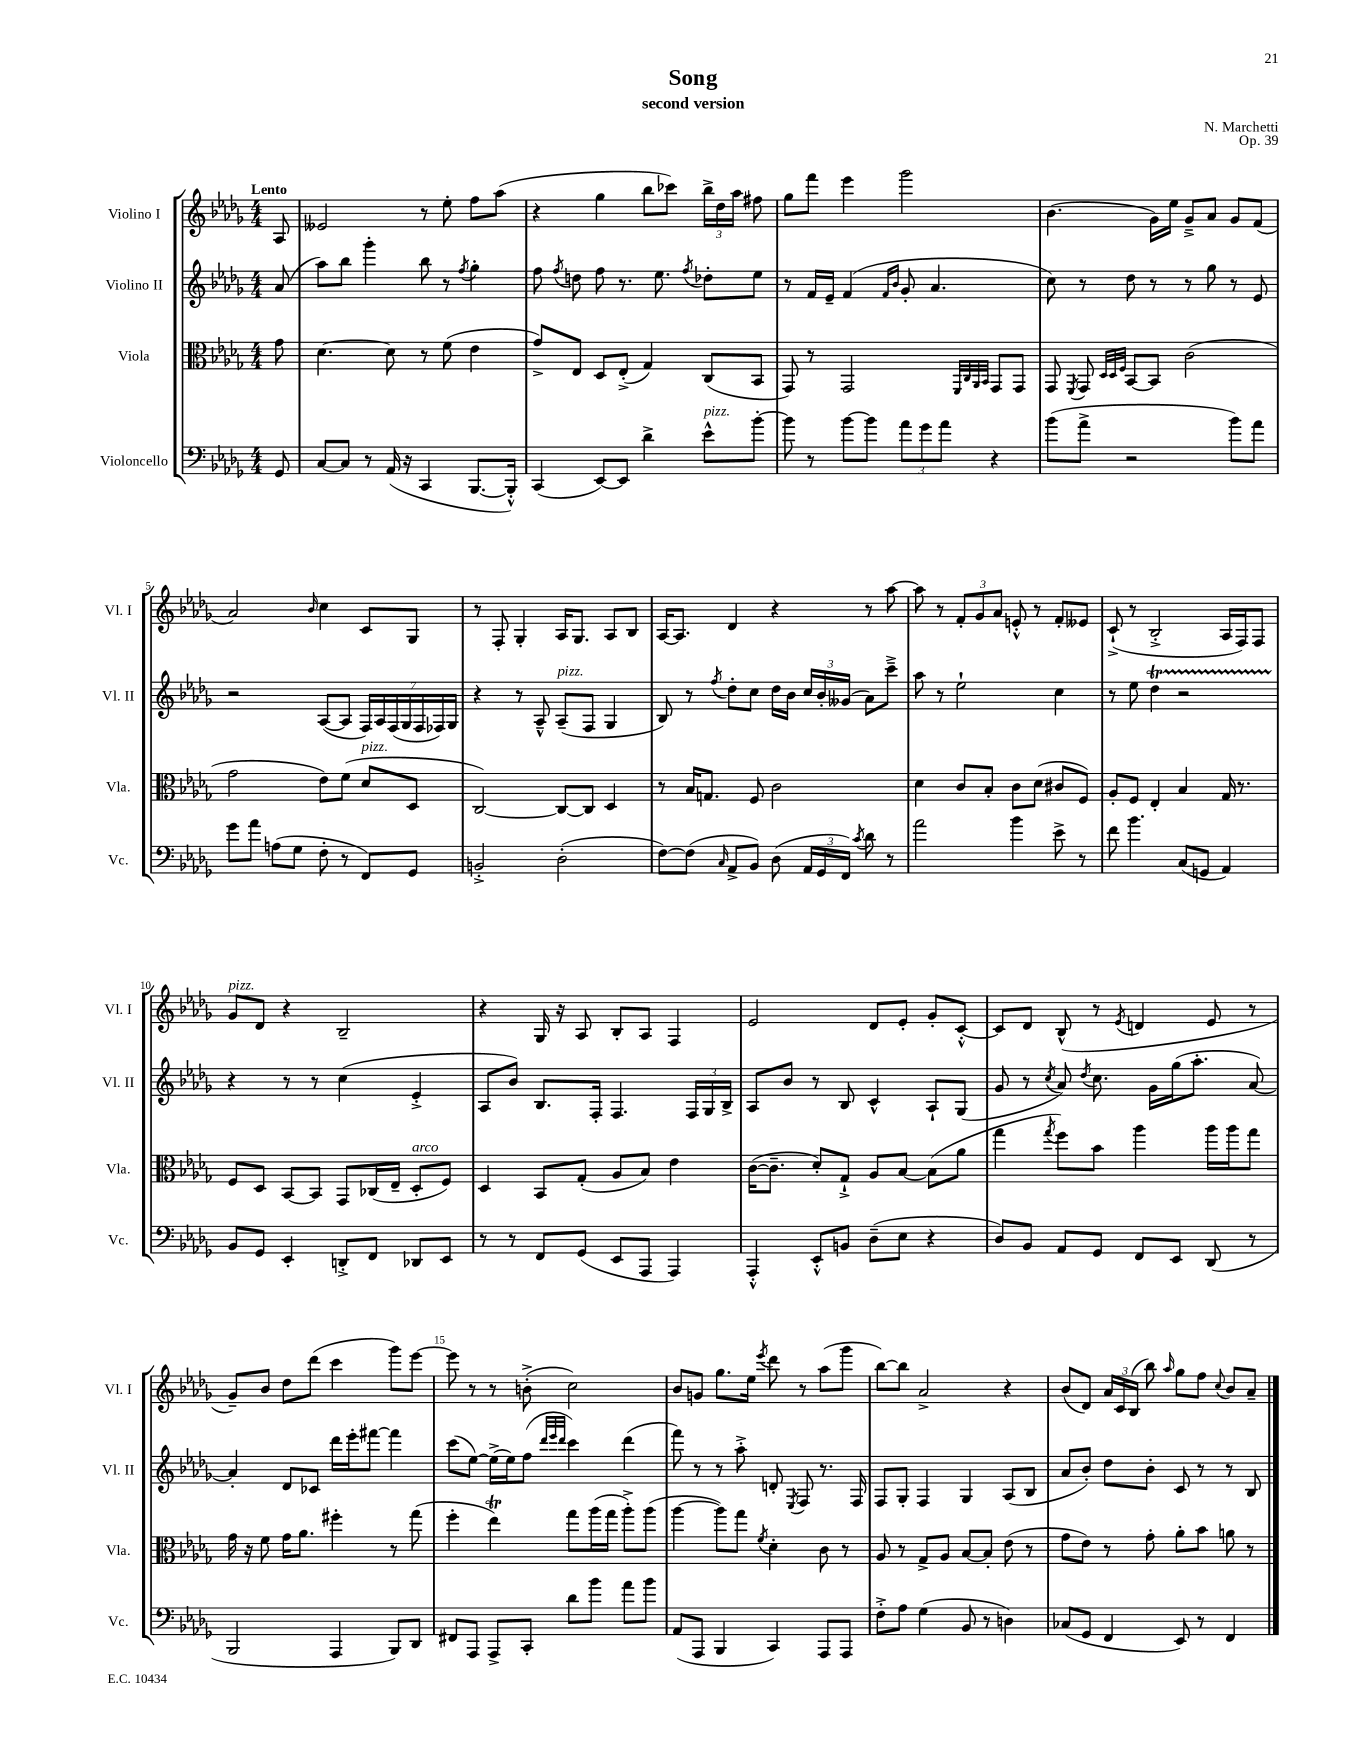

**kern	**kern	**kern	**kern
*staff4	*staff3	*staff2	*staff1
*clefF4	*clefC3	*clefG2	*clefG2
*k[b-e-a-d-g-]	*k[b-e-a-d-g-]	*k[b-e-a-d-g-]	*k[b-e-a-d-g-]
*M4/4	*M4/4	*M4/4	*M4/4
8GG-	8g-	(8a-	8A-
=	=	=	=
[8C	[4.d-	8aa-)	2e--
8C]	.	8bb-	.
8r	.	4ggg-'	.
(16AA-	8d-]	.	.
16r	.	.	.
4CC	8r	8bb-	8r
.	(8f	8r	8ee-'
.	.	8qff	.
[8.BBB-	4e-	4gg-'	8ff
.	.	.	(8aa-
16BBB-'^^])	.	.	.
=	=	=	=
(4CC	8g-^)	8ff	4r
.	.	8qff	.
.	8E-	8dd	.
[8EE-)	8D-	8ff	4gg-
8EE-]	(8E-'^	8.r	.
4d-^	4G-)	.	8bb-
.	.	8.ee-	.
.	.	.	8ccc-)
.	.	8qff	.
8e-^^	(8C	8dd-'	24bb-^
.	.	.	24dd-
.	.	.	24aa-
[8b-'	8BB-	8ee-	8ff#
=	=	=	=
8b-]	8GG-)	8r	8gg-
8r	8r	16f	8fff
.	.	16e-~	.
[8b-	2GG-	(4f	4eee-
8b-]	.	.	.
.	.	16qqf	.
.	.	16qqb-	.
12a-	.	8g-'	2ggg-
12g-	.	.	.
.	.	4.a-	.
12a-	.	.	.
.	32qqFF	.	.
.	32qqC	.	.
.	32qqAA-	.	.
.	32qqBB-	.	.
4r	8GG-	.	.
.	8GG-	.	.
=	=	=	=
(8b-	8GG-	8cc)	(4.b-
.	8qFF	.	.
8a-^	8GG-	8r	.
.	32qqD-	.	.
.	32qqD-	.	.
.	32qqF	.	.
2r	[8BB-	8dd-	.
.	8BB-]	8r	16g-)
.	.	.	16ee-
.	(2c	8r	8g-~^
.	.	8gg-	8a-
8b-)	.	8r	8g-
8a-	.	8e-	(8f
=	=	=	=
8g-	2g-	2r	2a-)
8a-	.	.	.
(8A	.	.	.
8G-	.	.	.
.	.	.	16qqb-
8F'	8e-)	([8A-	4cc
8r	(8f	8A-]	.
8FF)	8d-	28F)	8c
.	.	28A-	.
.	.	(28F	.
.	.	28G-	.
8GG-	8D-	.	8G-
.	.	28F	.
.	.	28F-)	.
.	.	28G-	.
=	=	=	=
2BB'^	[2C)	4r	8r
.	.	.	8F'
.	.	8r	4G-'
.	.	8A-~^^	.
(2D-'	8C_	(8A-~	16A-
.	.	.	8.G-
.	8C]	8F	.
.	4D-	4G-	8A-
.	.	.	8B-
=	=	=	=
[8F)	8r	8B-)	[16A-
.	.	.	8.A-]
(8F]	16B-	8r	.
.	8.G	.	.
16qqC	.	8qff	.
8AA-^	.	8dd-'	4d-
8BB-)	8F	8cc	.
(8D-	2c	16dd-	4r
.	.	16b-	.
24AA-	.	24cc	.
24GG-	.	24b-'	.
24FF)	.	(24g--	.
8qc	.	.	.
8d-	.	8a-)	8r
8r	.	8ccc~^	[8aa-
=	=	=	=
2a-	4d-	8aa-	8aa-]
.	.	8r	8r
.	8c	2ee-`	12f'
.	.	.	12g-
.	8B-'	.	.
.	.	.	12a-
4b-	8c	.	8e'^^
.	(8d-	.	8r
8e-^	8c#	4cc	8f'
8r	8F)	.	8e--
=	=	=	=
8f	8A-'	8r	(8c`^
4.b-	8F	8ee-	8r
.	4E-'	4dd-	2B-'^
(8C	4B-	2r	.
8GG	.	.	.
4AA-)	16G-	.	16A-
.	8.r	.	16F)
.	.	.	8F
=	=	=	=
8BB-	8F	4r	8g-
8GG-	8D-	.	8d-
4EE-'	[8BB-	8r	4r
.	8BB-]	8r	.
8DD'^	8GG-	(4cc	2B-~
8FF	(16C-	.	.
.	16E-~	.	.
8DD-	8D-'	4e-'^	.
8EE-	8F)	.	.
=	=	=	=
8r	4D-	8A-	4r
8r	.	8b-)	.
8FF	8BB-	8.B-	16G-
.	.	.	16r
(8GG-	(8G-'	.	8A-
.	.	16F'	.
8EE-	8A-	4.F	8B-'
8AAA-	8B-)	.	8A-
4AAA-)	4e-	.	4F
.	.	24F	.
.	.	24G-	.
.	.	24B-^	.
=	=	=	=
4AAA-'^^	([16c	8A-	2e-
.	8.c~]	.	.
.	.	8b-	.
8EE-'^^	8d-')	8r	.
8BB	8G-`^	8B-	.
(8D-~	8A-	4c^^	8d-
8E-	[8B-	.	8e-'
4r	(8B-]	8A-`	8g-'
.	8a-	(8G-	[8c'^^
=	=	=	=
8D-)	4gg-	8g-	8c]
8BB-	.	8r	8d-
.	8qgg-	8qcc	.
8AA-	8ff)	8a-)	(8B-^^
.	.	8qdd-	.
8GG-	8b-	8.cc	8r
.	.	.	8qe-
8FF	4aa-	.	4d
.	.	16g-	.
8EE-	.	(16gg-	.
.	.	8.aa-'	.
(8DD-	16aa-	.	8e-
.	16aa-	.	.
8r	8gg-	[8a-)	8r
=	=	=	=
2BBB-	16g-	4a-']	8g-~)
.	16r	.	.
.	8f	.	8b-
.	16g-	8d-	8dd-
.	8.a-	.	.
.	.	8c-	(8ddd-
4AAA-	4ff#'	16ddd-	4ccc
.	.	16eee-'	.
.	.	[8fff#	.
8BBB-)	8r	4fff#]	8ggg-)
8DD-	(8gg-	.	[8eee-
=	=	=	=
8FF#	4ff'	(8ccc	8eee-]
8AAA-	.	[8ee-)	8r
8AAA-^	4ee-)	(16ee-^]	8r
.	.	16ee-)	.
8CC'	.	(8ff	(8b'^
.	.	32qqddd-	.
.	.	32qqeee-	.
.	.	32qqddd-	.
8d-	8gg-	4ccc)	2cc)
8b-	(16aa-	.	.
.	16gg-	.	.
8a-	8aa-'^)	(4ddd-	.
8b-	(8aa-	.	.
=	=	=	=
(8AA-	[4aa-	8fff)	8b-
8AAA-	.	8r	8g
4BBB-	8aa-])	8r	8.gg-
.	8gg-	8aa-'^	.
.	.	.	16ee-
.	8qf	.	8qeee-
4CC)	4d-'	8d'	8ddd-
.	.	8qE-	.
.	.	8F	8r
8AAA-	8c	8.r	(8aa-
8AAA-	8r	.	8ggg-
.	.	16F	.
=	=	=	=
8F'^	8A-	8F	[8bb-)
8A-	8r	8G-'	8bb-]
(4G-	8G-^	4F	2a-^
.	8A-	.	.
8BB-	[8B-	4G-	.
8r	8B-']	.	.
4D)	(8e-	(8A-	4r
.	8r	8B-	.
=	=	=	=
(8C-	8g-	8a-	(8b-
8GG-	8e-)	8b-')	8d-)
4FF	8r	8dd-	24a-
.	.	.	24c
.	.	.	(24B-
.	8g-'	8b-'	8bb-)
.	.	.	16qqaa-
8EE-)	8a-'	8c	8gg-
8r	8b-	8r	8ff
.	.	.	8qqcc
4FF	8a	8r	8b-
.	8r	8B-	8a-~
==	==	==	==
*-	*-	*-	*-
